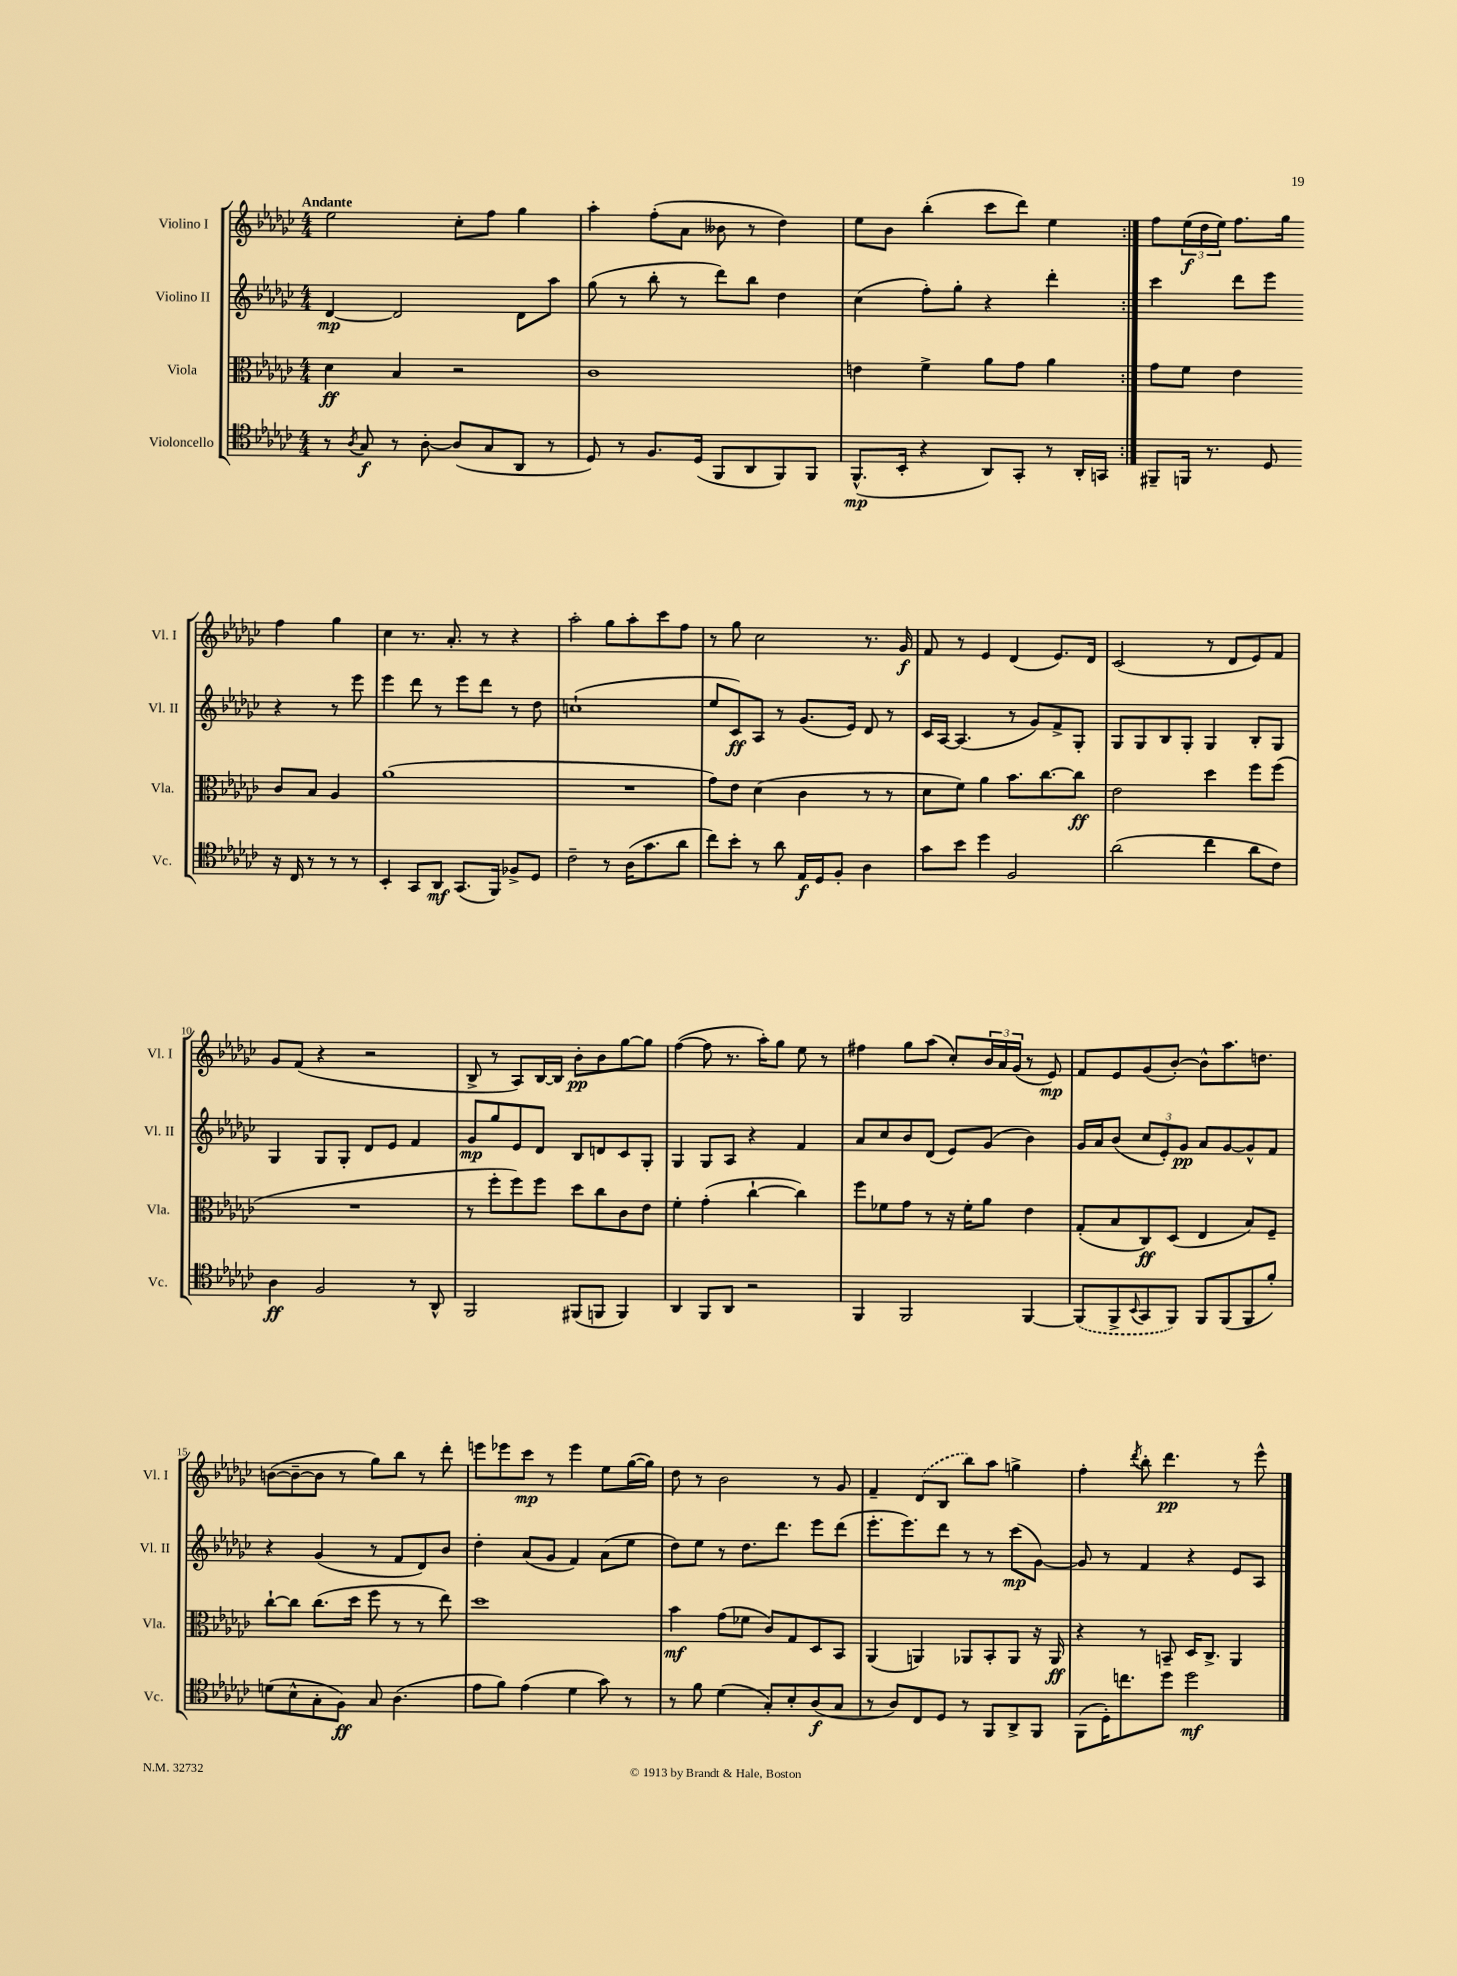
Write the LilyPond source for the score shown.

<<
\new StaffGroup <<
\new Staff = "s0" \with { instrumentName = "Violino I" shortInstrumentName = "Vl. I" } {
    \clef treble \key ges \major \numericTimeSignature \time 4/4 \tempo "Andante"
    \repeat volta 2 { ees''2 ces''8-. f''8 ges''4 |
    aes''4-. f''8-.( aes'8 beses'8 r8 des''4) |
    ees''8 bes'8 bes''4-.( ces'''8 des'''8) ees''4 | }
    f''8 \tuplet 3/2 { ees''16\f( des''16 ees''16) } f''8. ges''16 f''4 ges''4 |
    ces''4 r8. aes'8.-. r8 r4 |
    aes''2-. ges''8 aes''8-. ces'''8 f''8 |
    r8 ges''8 ces''2 r8. ges'16\f |
    f'8 r8 ees'4 des'4( ees'8.) des'16 |
    ces'2( r8 des'8 ees'8) f'8 |
    ges'8 f'8( r4 r2 |
    bes8-> r8 aes8) bes16~ bes16 bes'8-.\pp bes'8 ges''8~ ges''8 |
    f''4~( f''8 r8. aes''16-.) ges''8 ees''8 r8 |
    fis''4 ges''8 aes''8( ces''8-.) \tuplet 3/2 { bes'16 aes'16 ges'16( } r8 ees'8\mp) |
    f'8 ees'8 ges'8( bes'8~-.) bes'8-^ aes''8. d''8. |
    b'8~( b'8~-- b'8 r8 ges''8) bes''8 r8 des'''8-. |
    e'''8 ees'''8 ces'''8\mp r8 ees'''4 ees''8 ges''16~( ges''16) |
    des''8 r8 bes'2 r8 ges'8 |
    f'4-- \once \slurDashed des'8( bes8 bes''8) aes''8 g''4-> |
    f''4-. \acciaccatura { des'''8 } bes''8-. des'''4.\pp r8 ees'''8-^ \bar "|." |
}
\new Staff = "s1" \with { instrumentName = "Violino II" shortInstrumentName = "Vl. II" } {
    \clef treble \key ges \major \numericTimeSignature \time 4/4
    \repeat volta 2 { des'4~\mp des'2 des'8 aes''8 |
    ges''8( r8 bes''8-. r8 des'''8) bes''8 des''4 |
    ces''4( f''8-.) ges''8-. r4 des'''4-. | }
    ces'''4 des'''8 ees'''8 r4 r8 ees'''8 |
    ees'''4 des'''8 r8 ees'''8 des'''8 r8 des''8 |
    c''1-!( |
    ees''8 ces'8\ff) aes8 r8 ges'8.( ees'16) des'8 r8 |
    ces'16 aes16~ aes4.( r8 ges'8) f'8-> ges8-. |
    ges8 ges8 bes8 ges8-. ges4 bes8-. ges8 |
    ges4 ges8 ges8-. des'8 ees'8 f'4 |
    ges'8\mp ges''8 ees'8 des'8 bes8 d'8 ces'8 ges8-. |
    ges4 ges8 aes8 r4 f'4 |
    aes'8 ces''8 bes'8 des'8( ees'8) ges'8( bes'4) |
    ges'16 aes'16 bes'8( \tuplet 3/2 { ces''8 ees'8-.) ges'8\pp } aes'8 ges'8~ ges'8-^ f'8 |
    r4 ges'4( r8 f'8 des'8) bes'8 |
    des''4-. aes'8( ges'8 f'4) aes'8( ees''8 |
    des''8) ees''8 r8 des''8. des'''8. ees'''8 des'''8( |
    ees'''8.-. ees'''8.) des'''8 r8 r8 ces'''8\mp( ges'8~) |
    ges'8 r8 f'4 r4 ees'8 aes8 \bar "|." |
}
\new Staff = "s2" \with { instrumentName = "Viola" shortInstrumentName = "Vla." } {
    \clef alto \key ges \major \numericTimeSignature \time 4/4
    \repeat volta 2 { des'4\ff bes4 r2 |
    ces'1 |
    e'4 f'4-> aes'8 ges'8 aes'4 | }
    ges'8 f'8 ees'4 ces'8 bes8 aes4 |
    aes'1( |
    R1 |
    ges'8) ees'8 des'4( ces'4 r8 r8 |
    des'8 f'8) aes'4 bes'8. ces''8.~ ces''8\ff |
    ees'2 des''4 f''8 f''8( |
    R1 |
    r8 f''8-. f''8) f''8 des''8 ces''8 ces'8 ees'8 |
    f'4-. ges'4-.( ces''4~-! ces''4) |
    f''8 fes'8 ges'8 r8 r16 fes'16-. aes'8 ees'4 |
    ges8-.( bes8 ces8\ff) des8( ees4 bes8) f8-- |
    ces''8~-! ces''8 ces''8.( des''16 f''8 r8 r8 ees''8) |
    des''1 |
    bes'4\mf ges'8( fes'8 ces'8) ges8 des8 bes,8 |
    aes,4( a,4) aes,8 bes,8-. aes,8 r16 aes,16\ff |
    r4 r8 b,8-- des16 ces8.-> aes,4 \bar "|." |
}
\new Staff = "s3" \with { instrumentName = "Violoncello" shortInstrumentName = "Vc." } {
    \clef tenor \key ges \major \numericTimeSignature \time 4/4
    \repeat volta 2 { r8 \acciaccatura { aes8 } ges8\f r8 aes8~-. aes8( ges8 aes,8 r8 |
    des8) r8 f8. des16( f,8 aes,8 f,8) f,8 |
    f,8.-^\mp( bes,16-. r4 aes,8) ges,8-. r8 aes,16-. g,16 | }
    fis,8-- f,16 r8. des8 r16 ces16 r8 r8 r8 |
    bes,4-. ges,8 aes,8\mf ges,8.( f,16) fes8-> des8 |
    ces'2-- r8 aes16( ges'8. aes'8 |
    ces''8) bes'8-. r8 aes'8 ees16\f des16 f8-. aes4 |
    ges'8 bes'8 des''4 f2 |
    aes'2( ces''4 aes'8 ces'8) |
    aes4\ff f2 r8 aes,8-^ |
    f,2 fis,8( f,8 f,4) |
    aes,4 f,8 aes,8 r2 |
    f,4 f,2 f,4~ |
    \once \slurDashed f,8( f,8-> \appoggiatura { bes,8 } ges,8 f,8) f,8 f,8( f,8 f'8-.) |
    d'8( bes8-^ ges8-. f8\ff) ges8 aes4.( |
    ees'8 f'8) ees'4( des'4 ges'8) r8 |
    r8 f'8 des'4( ges8-.) bes8-. aes8\f( ges8 |
    r8 aes8) ces8 des8 r8 f,8 aes,8-> f,8 |
    f,8( des16-.) c''8. des''8 des''2\mf \bar "|." |
}
>>
>>
